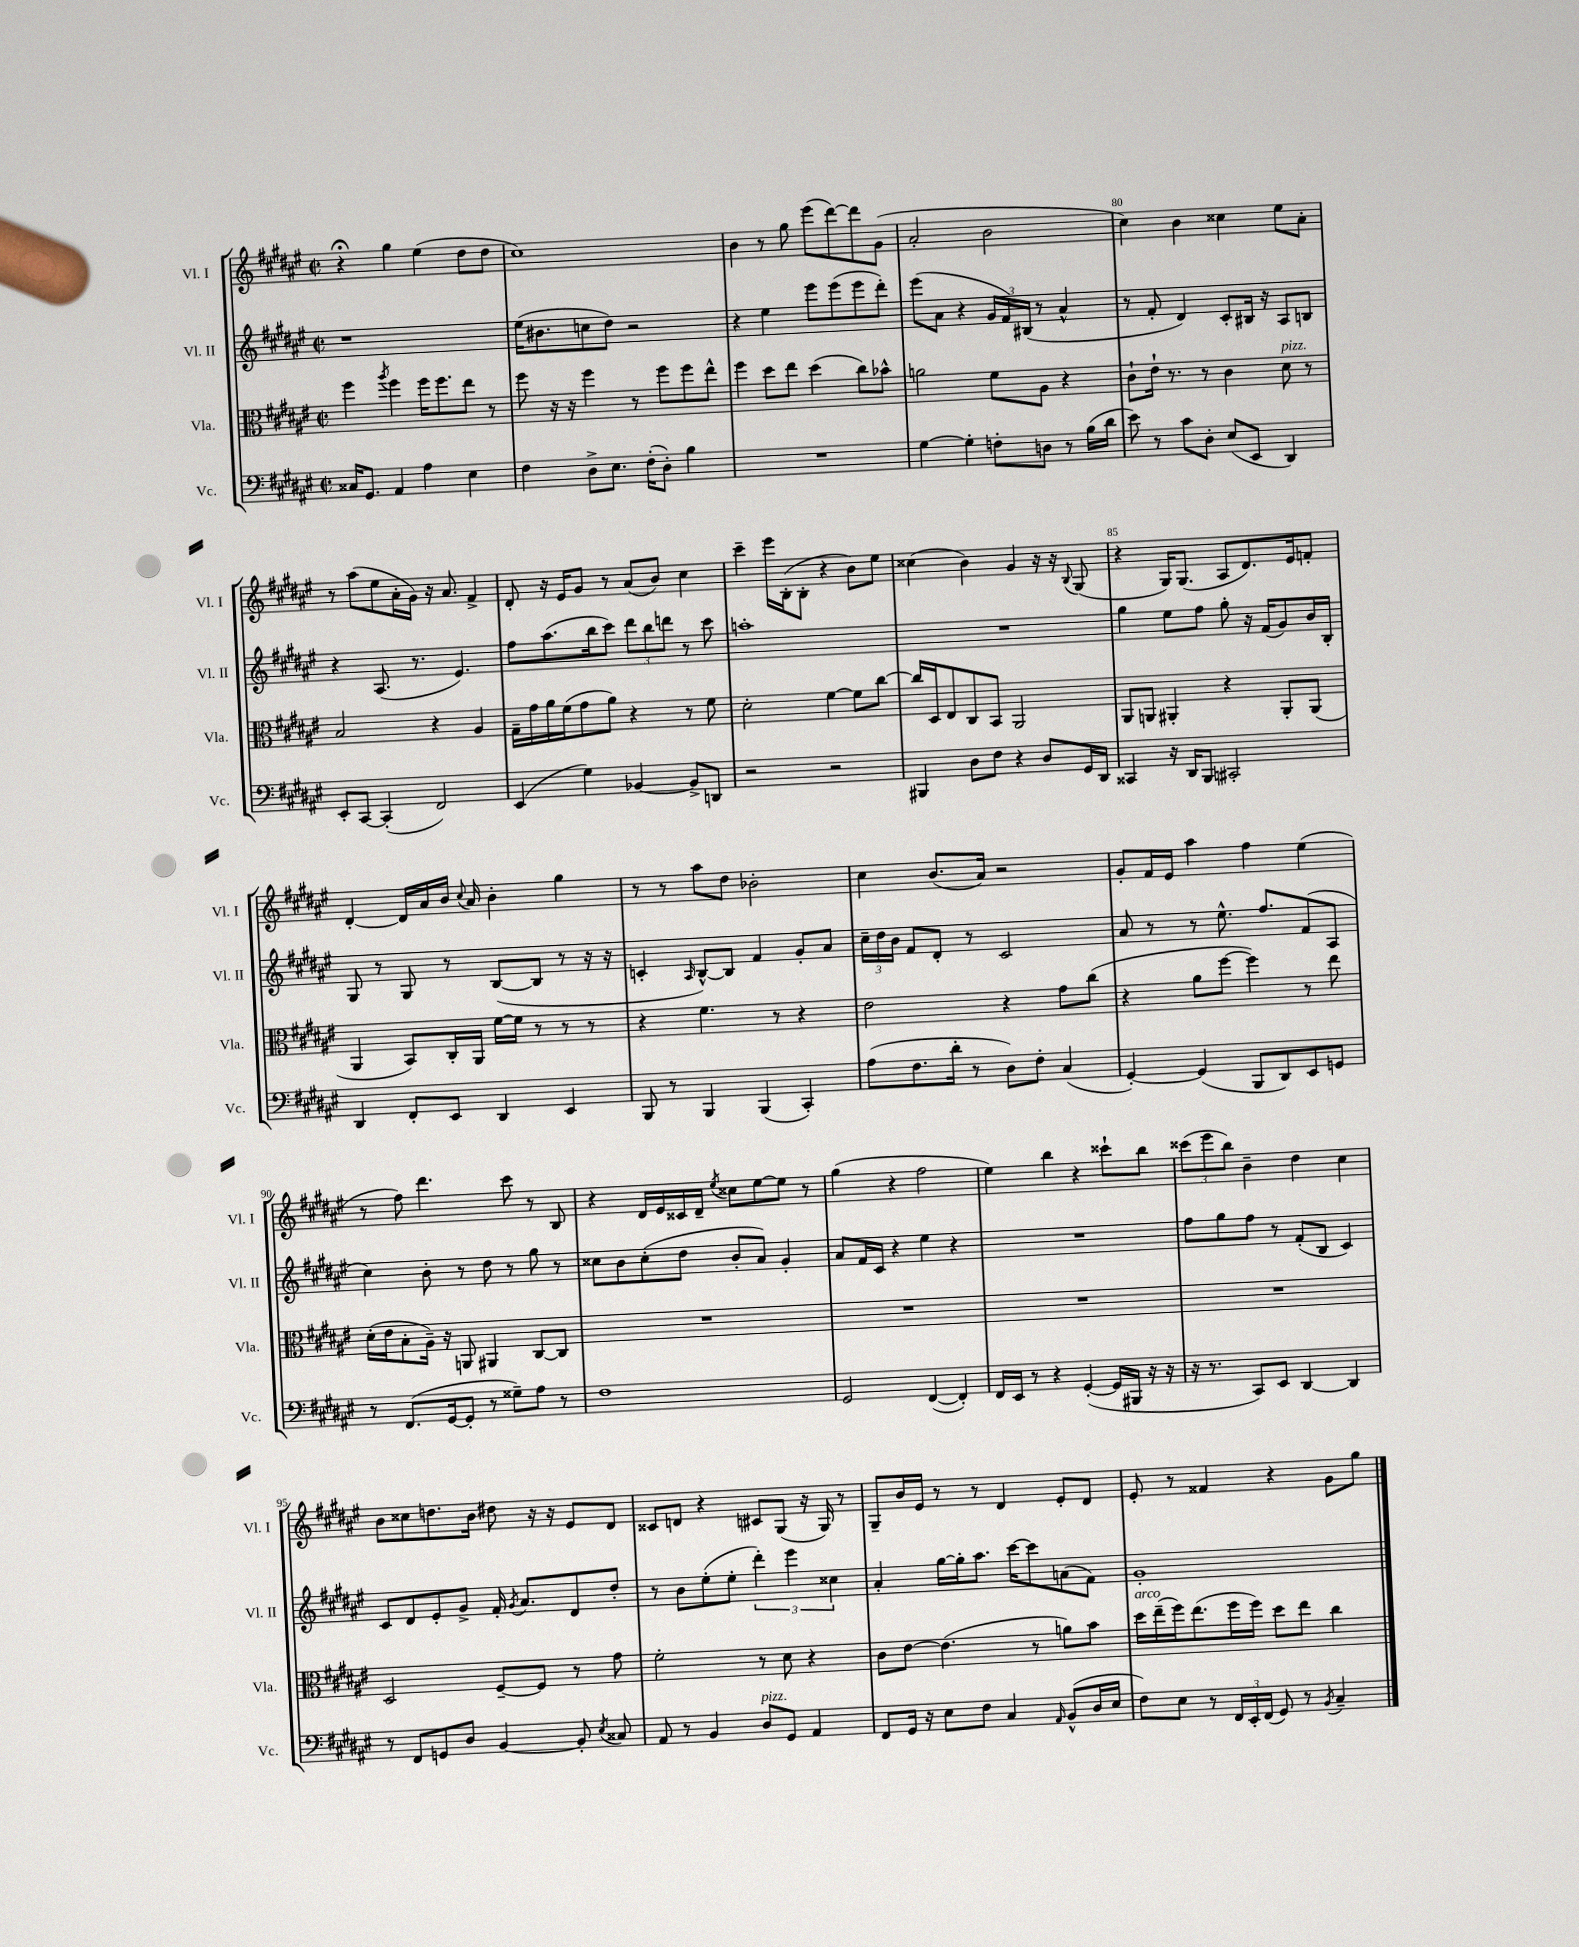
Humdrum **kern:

**kern	**kern	**kern	**kern
*staff4	*staff3	*staff2	*staff1
*clefF4	*clefC3	*clefG2	*clefG2
*k[f#c#g#d#a#e#]	*k[f#c#g#d#a#e#]	*k[f#c#g#d#a#e#]	*k[f#c#g#d#a#e#]
*M2/2	*M2/2	*M2/2	*M2/2
*met(c|)	*met(c|)	*met(c|)	*met(c|)
16C##	4ff#	1r	4r;
8.GG#	.	.	.
.	8qaa#	.	.
4AA#	4ff#	.	4gg#
4A#	16ff#	.	(4ee#
.	8.ff#	.	.
4E#	8ee#	.	8dd#
.	8r	.	8dd#
=	=	=	=
4F#	8ff#	(16ee#	1cc#)
.	.	8.b#	.
.	16r	.	.
.	16r	.	.
8D#^	4ff#	8cc	.
8.E#	.	8dd#)	.
.	8r	2r	.
(16F#'	.	.	.
8D#')	8ff#	.	.
4B	8ff#	.	.
.	8ee#^^	.	.
=	=	=	=
1r	4ff#	4r	4b
.	8dd#	4ee#	8r
.	8ee#	.	8gg#
.	(4dd#	8eee#	(8eee#
.	.	(8eee#	[8ddd#)
.	8cc#)	8eee#	8ddd#]
.	8b-^^	8ddd#')	(8g#
=	=	=	=
[4G#	2a	(8eee#	2a#'
.	.	8a#	.
4G#']	.	4r	.
8F'	8f#	24g#	2b
.	.	24f#)	.
.	.	(24B#	.
8D	8A#	8r	.
8r	4r	4a#^^	.
(16B	.	.	.
16d#	.	.	.
=	=	=	=
8e#)	8c#`	8r	4cc#)
8r	16e#`	8f#'	.
.	8.r	.	.
8c#	.	4d#)	4b
8D#'	8r	.	.
(8E#	4c#	8c#'	4cc##
8EE#	.	16B#	.
.	.	16r	.
4DD#)	8d#	8A#	8ee#
.	8r	8B	8a#'
=	=	=	=
8EE#'	2B	4r	8r
[8CC#	.	.	(8aa#
(4CC#']	.	(8.A#	8ee#
.	.	.	16a#'
.	.	8.r	16g#)
2FF#)	4r	.	16r
.	.	.	8.a#
.	.	4.e#)	.
.	4A#	.	4f#^
=	=	=	=
(4EE#	16G#~	8ff#	8d#'
.	16g#	.	.
.	16a#	(8.aa#	16r
.	(16f#	.	16e#
4G#)	8g#	.	8g#
.	.	16bb	.
.	8a#)	8ccc#)	8r
[4BB-	4r	12ddd#	(8a#
.	.	12bb	.
.	.	.	8b)
.	.	12ddd	.
8BB-^]	8r	8r	4cc#
8DD	8f#	8ccc#	.
=	=	=	=
2r	2d#'	1aa'	4ccc#~
.	.	.	16eee#
.	.	.	(16B'
.	.	.	8B'
2r	[4f#	.	4r
.	8f#]	.	8b)
.	[8cc#	.	8ee#
=	=	=	=
4BBB#	16cc#]	1r	(4cc##
.	16D#	.	.
.	8E#	.	.
8D#	8C#	.	4b)
8F#	8BB	.	.
4r	2AA#	.	4g#
8D#	.	.	16r
.	.	.	16r
.	.	.	8qqB
16GG#	.	.	(8G#
16DD#	.	.	.
=	=	=	=
4CC##	8AA#	4gg#	4r
.	8AA	.	.
16r	4AA#'	8ee#	16G#)
16DD#	.	.	(8.G#
8BBB	.	8ff#	.
2CC#'	4r	8gg#'	8A#
.	.	16r	8.d#)
.	.	(16f#	.
.	8AA#'	8g#)	.
.	.	.	16e#
.	(8AA#	16b	8f'
.	.	16B'	.
=	=	=	=
4DD#	4AA#	8G#	[4d#'
.	.	8r	.
8FF#'	8BB)	8G#	16d#]
.	.	.	16a#
8EE#	16C#'	8r	16b
.	.	.	8qqcc#
.	16AA#	.	16a#
4DD#	[16f#	([8B	4b'
.	16f#]	.	.
.	8r	8B]	.
4EE#	8r	8r	4gg#
.	8r	16r	.
.	.	16r	.
=	=	=	=
8BBB	4r	4c'	8r
8r	.	.	8r
.	.	16qqA#	.
4BBB	4.f#	[8B^^)	8aa#
.	.	8B]	8dd#
(4BBB	.	4f#	2b-'
.	8r	.	.
4CC#')	4r	8g#'	.
.	.	8a#	.
=	=	=	=
(8A#	2e#	24cc#~	4cc#
.	.	24dd#	.
.	.	24b	.
8.F#	.	8f#	.
.	.	8d#'	(8.b
16d#'	.	.	.
8r	.	8r	.
.	.	.	16a#)
8D#)	4r	2c#	2r
8F#'	.	.	.
(4C#	8g#	.	.
.	(8cc#	.	.
=	=	=	=
[4GG#')	4r	8a#	8g#'
.	.	8r	16f#
.	.	.	16e#
(4GG#]	8a#	8r	4aa#
.	[8ff#	8.ee#^^	.
8BBB	4ff#])	.	4ff#
.	.	8.ff#	.
8DD#)	.	.	.
8EE#	8r	(8f#	(4ee#
8GG	8ee#	8A#	.
=	=	=	=
8r	(16d#'	4cc#)	8r
.	16e#	.	.
(8.FF#	8B'	.	8ff#)
.	16A#~)	8b'	4.ddd#
[16GG#	16r	.	.
8GG#']	8AA	8r	.
8r	4AA#	8dd#	.
8G##~)	.	8r	8ccc#
8A#	[8C#	8gg#	8r
8r	8C#]	8r	8B
=	=	=	=
1F#	1r	8cc##	4r
.	.	8b	.
.	.	(8cc##'	16d#
.	.	.	16e#
.	.	8dd#	16c##
.	.	.	16d#~
.	.	.	8qee#
.	.	8b'	8cc##
.	.	8a#)	[8ee#
.	.	4g#'	8ee#]
.	.	.	8r
=	=	=	=
2GG#	1r	8a#	(4gg#
.	.	16f#	.
.	.	16c#	.
.	.	4r	4r
([4FF#	.	4ee#	2ff#
4FF#'])	.	4r	.
=	=	=	=
16FF#	1r	1r	4ee#)
16EE#	.	.	.
8r	.	.	.
4r	.	.	4bb
([4GG#'	.	.	4r
16GG#]	.	.	8ccc##`
16BBB#	.	.	.
16r	.	.	8bb
16r	.	.	.
=	=	=	=
16r	1r	8ff#	(12ccc##
8.r	.	.	.
.	.	.	12eee#
.	.	8gg#	.
.	.	.	12bb)
8CC#)	.	8ff#	4b~
8EE#	.	8r	.
[4DD#	.	(8f#'	4dd#
.	.	8B	.
4DD#]	.	4c#)	4cc#
=	=	=	=
8r	2D#	8c#	8b
8FF#	.	8d#	8cc##
8GG	.	8e#'	8.dd
8D#	.	8g#^	.
.	.	.	16b
[4BB	[8F#~	16f#'	8dd#
.	.	8qg#	.
.	.	8.a#	.
.	8F#]	.	16r
.	.	.	16r
8BB']	8r	8d#	8e#
8qE#	.	.	.
8C##	8g#	8dd#'	8d#
=	=	=	=
8AA#	2f#'	8r	8c##
8r	.	8b	8d
4BB	.	(8ee#'	4r
.	.	8ee#'	.
8D#	8r	6ddd#')	8c#
8GG#	8d#	.	(8G#
.	.	6eee#	.
4AA#	4r	.	16r
.	.	.	16G#)
.	.	6cc##	.
.	.	.	8r
=	=	=	=
8FF#	8c#	4a#'	8G#~
16GG#	[8e#	.	16b
16r	.	.	16e#
8E#	(4.e#]	[16gg#	8r
.	.	16gg#']	.
8F#	.	8.aa#	8r
4C#	.	.	4d#
.	.	[16ccc#	.
.	8r	8ccc#]	.
16qqAA#	.	.	.
(8BB^^	8a)	(8a	8e#'
16D#	8b	8f#)	8d#
16E#	.	.	.
=	=	=	=
8F#)	16dd#	1g#'	8e#'
.	(16ee#~	.	.
8E#	16ff#)	.	8r
.	(8.ee#	.	.
8r	.	.	4f##
24FF#	16ff#	.	.
24EE#'	.	.	.
.	16ff#)	.	.
(24FF#	.	.	.
8GG#)	8dd#	.	4r
8r	8ee#	.	.
8qBB	.	.	.
4C#~	4cc#	.	8g#
.	.	.	8gg#
==	==	==	==
*-	*-	*-	*-
